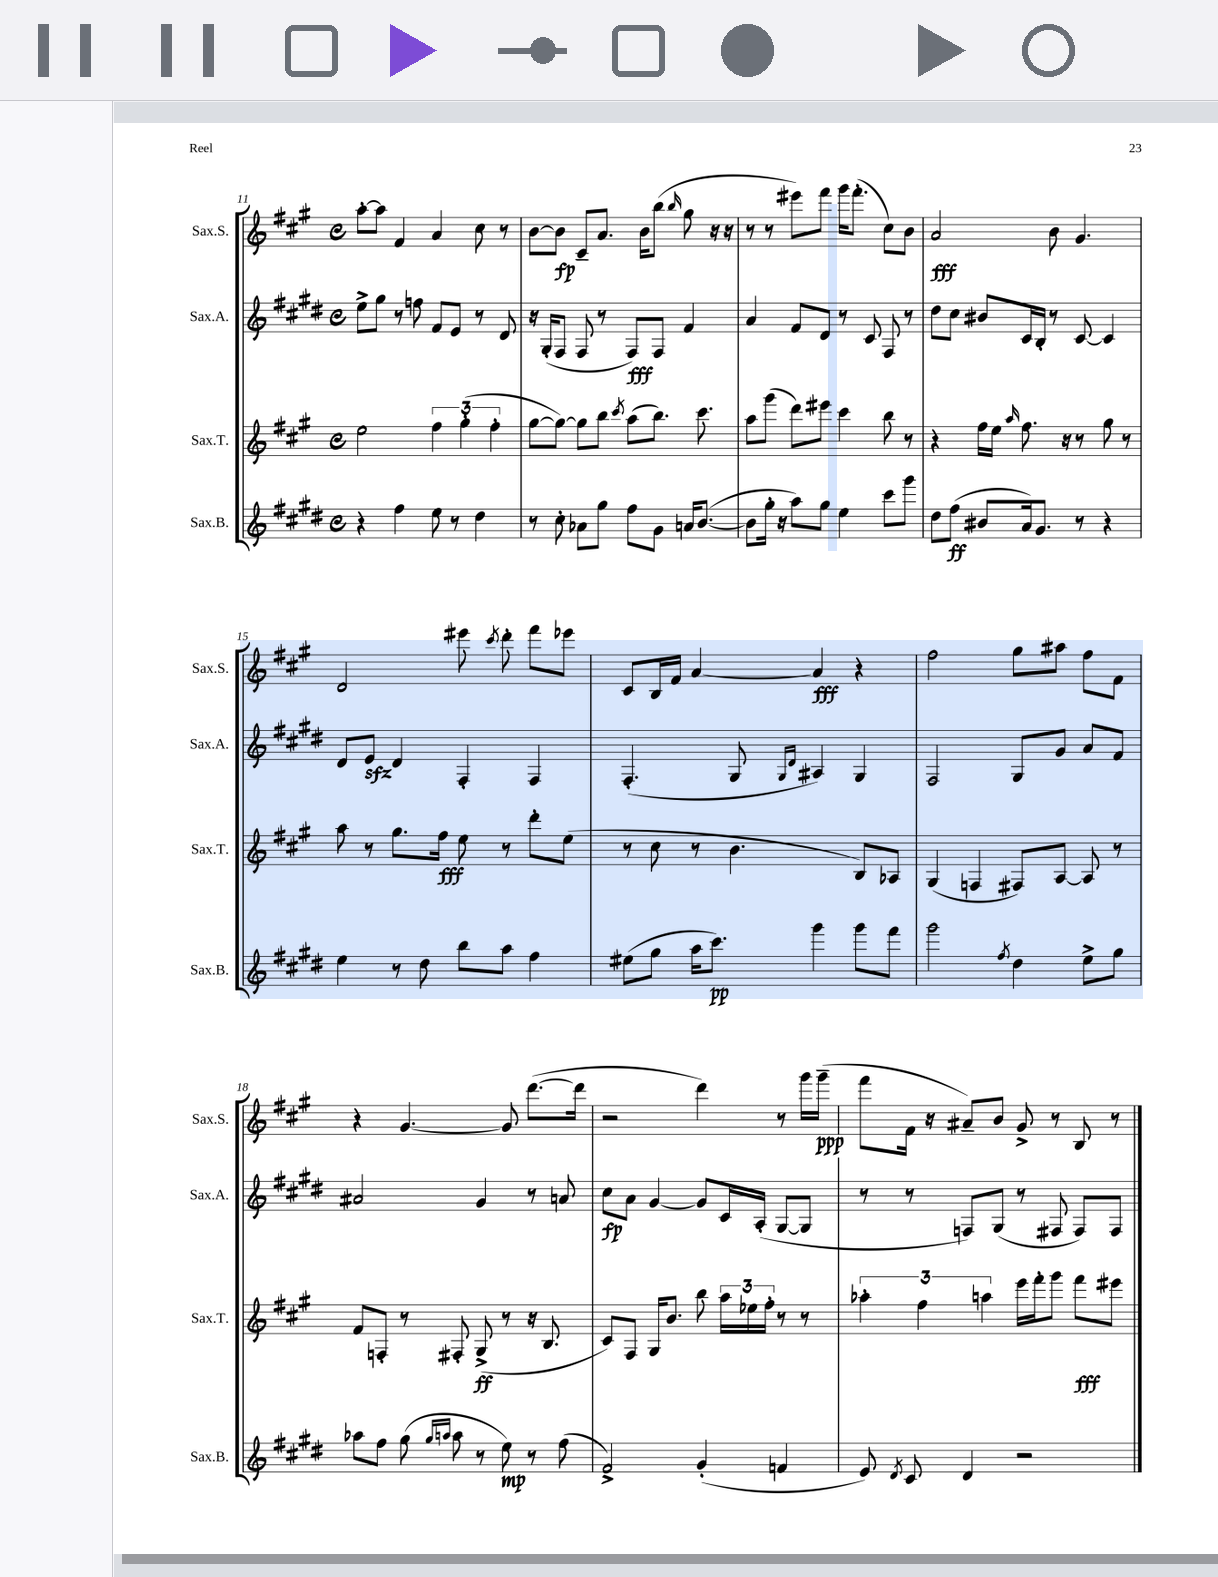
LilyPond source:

<<
\new StaffGroup <<
\new Staff = "s0" \with { instrumentName = "Sax.S." shortInstrumentName = "Sax.S." } {
    \clef treble \key a \major \defaultTimeSignature \time 4/4
    \autoBeamOff a''8[~-. a''8] fis'4 a'4 cis''8 r8 |
    b'8[~ b'8]\fp cis'8[-- a'8.] b'16[ b''8]( \grace { b''16 } gis''8 r16 r16 |
    r8 r8 eis'''8[) fis'''8] gis'''16[ fis'''8.]-.( cis''8[) b'8] |
    a'2\fff b'8 gis'4. |
    d'2 eis'''8 \acciaccatura { cis'''8 } d'''8-. fis'''8[ ees'''8] |
    cis'8[ b16 fis'16] a'4~ a'4\fff r4 |
    fis''2 gis''8[ ais''8] fis''8[ fis'8] |
    r4 gis'4.~ gis'8 d'''8.[~( d'''16] |
    r2 d'''4) r8 gis'''16[ gis'''16]--\ppp( |
    fis'''8[ fis'16] r16 ais'8[--) b'8] gis'8-> r8 b8 r8 \bar "|." |
}
\new Staff = "s1" \with { instrumentName = "Sax.A." shortInstrumentName = "Sax.A." } {
    \clef treble \key e \major \defaultTimeSignature \time 4/4
    \autoBeamOff e''8[-> gis''8] r8 f''8 fis'8[ e'8] r8 dis'8 |
    r16 gis16[-.( fis8] fis8 r8 fis8[\fff) fis8] fis'4 |
    a'4 fis'8[ dis'8] r8 cis'8 fis8 r8 |
    dis''8[ cis''8] bis'8[ cis'16 b16]-. r8 cis'8~ cis'4 |
    dis'8[ e'8]\sfz dis'4 fis4-. fis4 |
    fis4.-.( gis8 \grace { gis16[ dis'16] } ais4) gis4 |
    fis2 gis8[ gis'8] a'8[ fis'8] |
    ais'2 gis'4 r8 a'8 |
    cis''8[\fp a'8] gis'4~ gis'8[ cis'16 a16]-.( gis8[~ gis8] |
    r8 r8 f8[) gis8]( r8 fis8 fis8[) fis8] \bar "|." |
}
\new Staff = "s2" \with { instrumentName = "Sax.T." shortInstrumentName = "Sax.T." } {
    \clef treble \key a \major \defaultTimeSignature \time 4/4
    \autoBeamOff e''2 \tuplet 3/2 { fis''4 gis''4-.( fis''4-. } |
    gis''8[~ gis''8]~) gis''8[ b''8] \acciaccatura { cis'''8 } a''8[( b''8.]) cis'''8. |
    a''8[ gis'''8]( d'''8[) eis'''8] cis'''4 b''8 r8 |
    r4 fis''16[ e''16] \grace { a''16 } fis''8. r16 r8 gis''8 r8 |
    a''8 r8 gis''8.[ fis''16]\fff e''8 r8 d'''8[-. e''8]( |
    r8 cis''8 r8 b'4. b8[) aes8] |
    gis4( f4 fis8[) a8]~ a8 r8 |
    fis'8[ f8]-. r8 fis8-. gis8->\ff( r8 r16 b8. |
    cis'8[) fis8] gis16[ b'8.] b''8 \tuplet 3/2 { a''16[ ees''16 fis''16]-. } r8 r8 |
    \tuplet 3/2 { aes''4-. fis''4 a''4 } e'''16[ fis'''16-. gis'''8] fis'''8[\fff eis'''8] \bar "|." |
}
\new Staff = "s3" \with { instrumentName = "Sax.B." shortInstrumentName = "Sax.B." } {
    \clef treble \key e \major \defaultTimeSignature \time 4/4
    \autoBeamOff r4 fis''4 e''8 r8 dis''4 |
    r8 cis''8-. aes'8[ gis''8] fis''8[ gis'8] a'16[ b'8.]~( |
    b'8[ gis''16]-. r16 a''8[) gis''8] e''4 cis'''8[ gis'''8] |
    dis''8[ fis''8]\ff( bis'8[ a'16) gis'8.] r8 r4 |
    e''4 r8 dis''8 b''8[ a''8] fis''4 |
    eis''8[( gis''8] a''16[ cis'''8.]\pp) gis'''4 gis'''8[ fis'''8] |
    gis'''2 \acciaccatura { fis''8 } dis''4 e''8[-> gis''8] |
    aes''8[ fis''8] gis''8( \grace { gis''16[ a''16] } a''8 r8 e''8\mp) r8 fis''8( |
    fis'2->) gis'4-.( f'4 |
    e'8) \acciaccatura { dis'8 } cis'8 dis'4 r2 \bar "|." |
}
>>
>>
\layout { \context { \Score currentBarNumber = #11 } }
